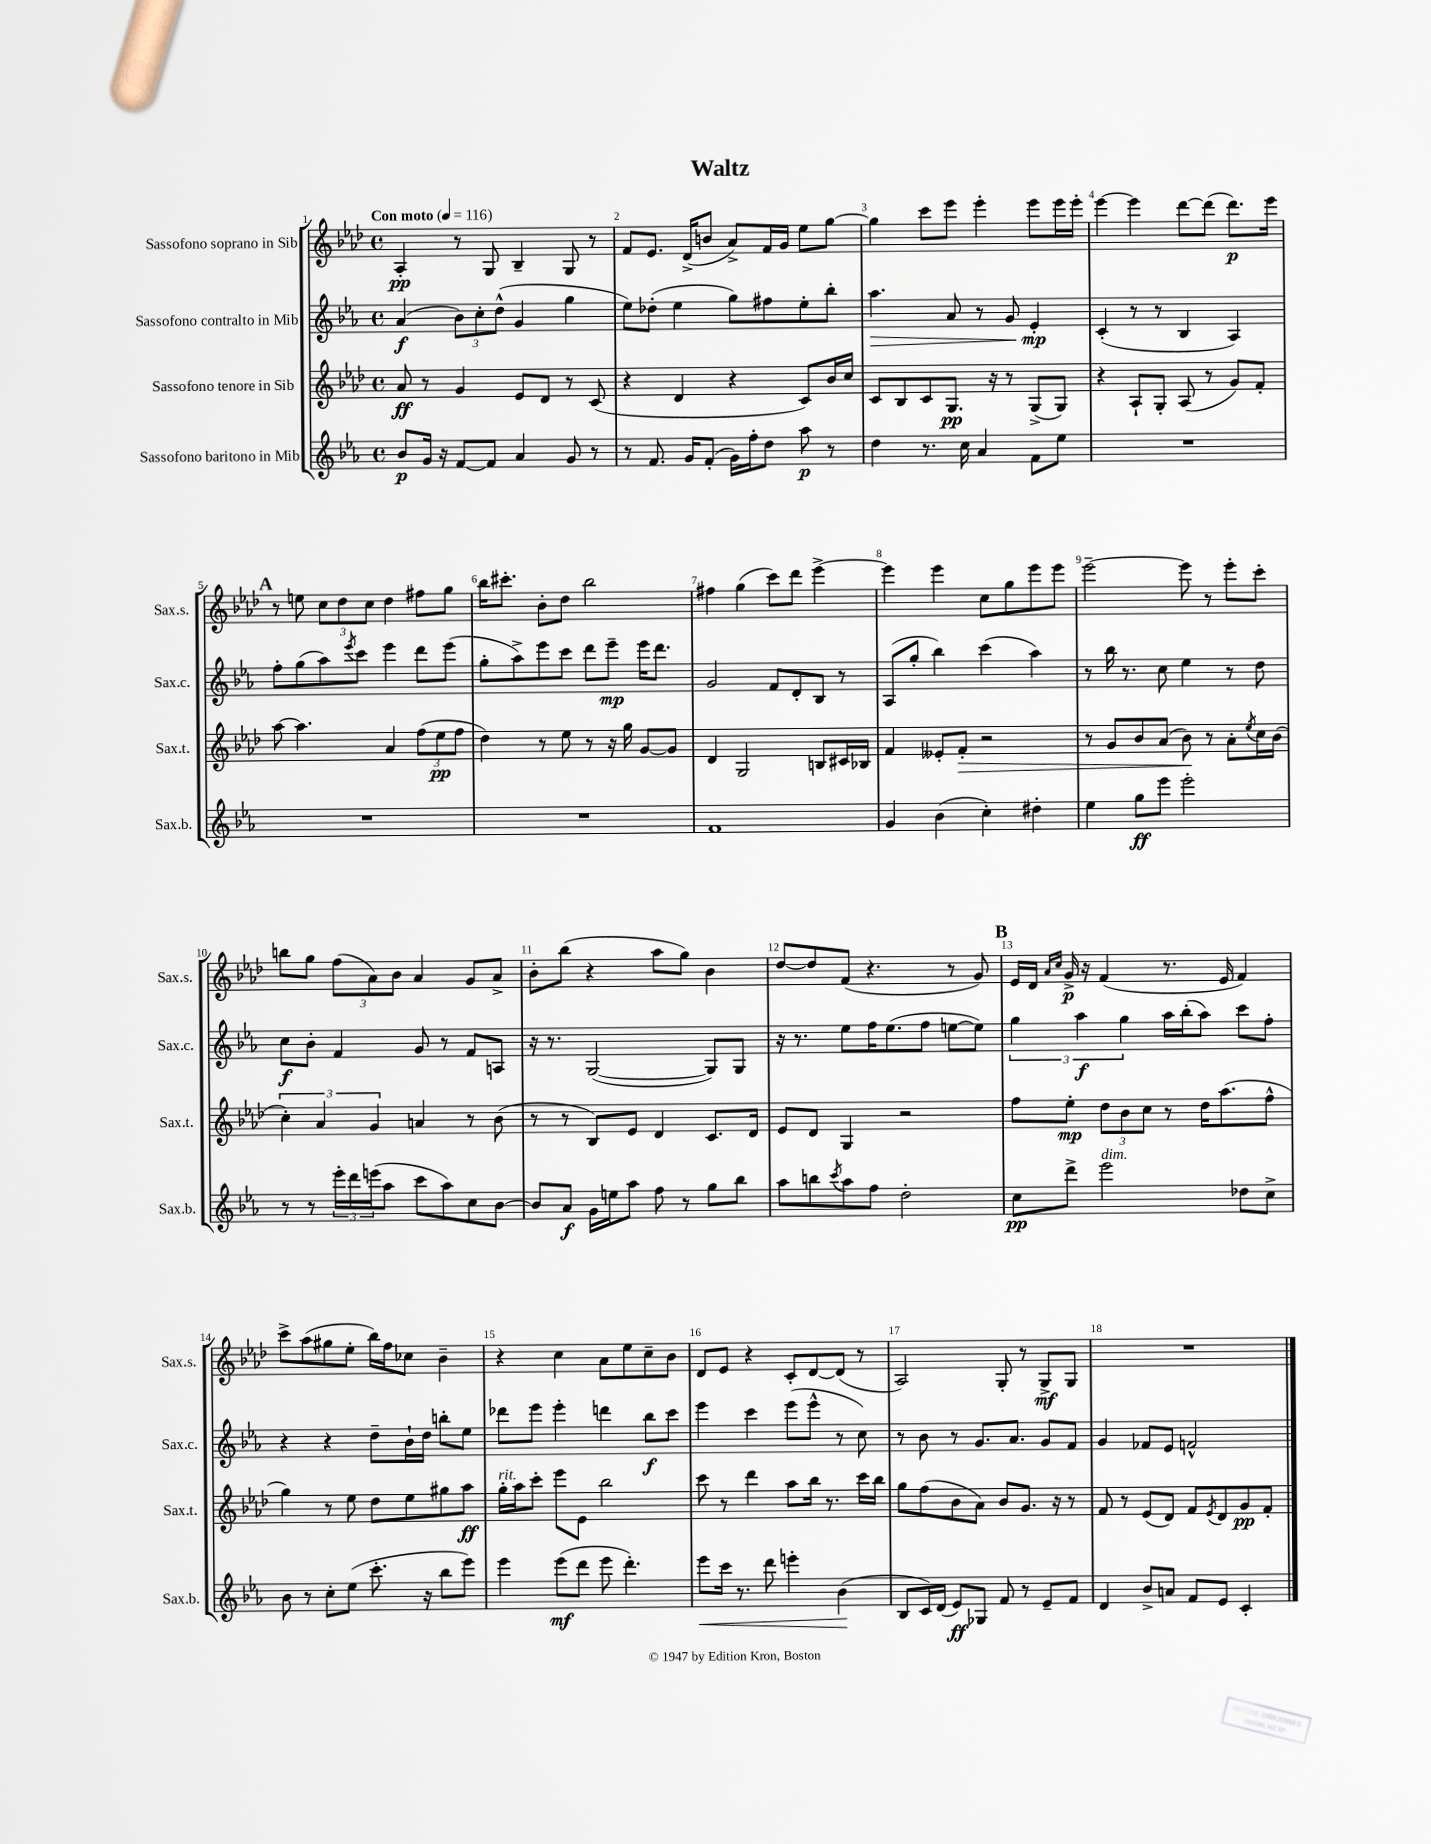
\header { title = "Waltz" }
<<
\new StaffGroup <<
\new Staff = "s0" \with { instrumentName = "Sassofono soprano in Sib" shortInstrumentName = "Sax.s." } {
    \clef treble \key aes \major \defaultTimeSignature \time 4/4 \tempo "Con moto" 4 = 116
    aes4-.\pp r8 g8 bes4-- g8 r8 |
    f'8 ees'8. des'16->( b'8 aes'8->) f'16 g'16 ees''8 g''8~ |
    g''4 c'''8 ees'''8 ees'''4-. ees'''8 ees'''16 ees'''16-. |
    ees'''4~ ees'''4 des'''8~ des'''8( des'''8.\p) ees'''16 |
    \mark \markup { \bold "A" } r8 e''8 \tuplet 3/2 { c''8 des''8 c''8 } des''4 fis''8 g''8 |
    bes''16 cis'''8.-. bes'8-. des''8 bes''2 |
    fis''4 g''4( c'''8) des'''8 ees'''4~-> |
    ees'''4 ees'''4 c''8 g''8 ees'''8 ees'''8 |
    ees'''2~-- ees'''8 r8 ees'''8-. c'''8-. |
    b''8 g''8 \tuplet 3/2 { f''8( aes'8) bes'8 } aes'4 g'8 aes'8-> |
    bes'8-. bes''8( r4 aes''8 g''8) bes'4 |
    des''8~ des''8 f'8( r4. r8 g'8) |
    \mark \markup { \bold "B" } ees'16 des'16 \grace { aes'16 c''16 } g'16->\p r16 f'4( r8. ees'16 f'4) |
    c'''8-> aes''8( gis''8 ees''8-. bes''16) f''16 ces''8 bes'4-- |
    r4 c''4 aes'8 ees''8 c''8-- bes'8 |
    des'8 ees'8 r4 c'8-. des'8~ des'8( r8 |
    aes2) g8-. r8 g8->\mf g8 |
    R1 \bar "|." |
}
\new Staff = "s1" \with { instrumentName = "Sassofono contralto in Mib" shortInstrumentName = "Sax.c." } {
    \clef treble \key ees \major \defaultTimeSignature \time 4/4
    aes'4\f( \tuplet 3/2 { bes'8) c''8-. d''8-^( } g'4 g''4 |
    ees''8) des''8-.( ees''4 g''8) fis''8 ees''8-. bes''8-. |
    aes''4.\> aes'8 r8 g'8 ees'4-.\mp\! |
    c'4-.( r8 r8 bes4 aes4) |
    \mark \markup { \bold "A" } f''8-. g''8( aes''8) \acciaccatura { ees'''8 } c'''8 ees'''4 d'''8 ees'''8( |
    g''8-. aes''8->) ees'''8 c'''8 d'''8 ees'''8--\mp ees'''16 d'''8. |
    g'2 f'8 d'8-. bes8 r8 |
    aes8( g''8-. bes''4) c'''4( aes''4) |
    r8 bes''16 r8. c''8 ees''4 r8 d''8 |
    c''8\f bes'8-. f'4 g'8 r8 f'8 a8 |
    r16 r8. g2~( g8) g8 |
    r16 r8. ees''8 f''16 ees''8.( f''8 e''8~ e''8) |
    \mark \markup { \bold "B" } \tuplet 3/2 { g''4 aes''4\f g''4 } aes''16 bes''16-.( aes''8) c'''8 f''8-. |
    r4 r4 d''8-- bes'16-! d''16 b''8-. ees''8 |
    des'''8 ees'''8 ees'''4-. d'''4 bes''8\f c'''8 |
    ees'''4 c'''4 ees'''8( ees'''8-^ r8 c''8) |
    r8 bes'8 r8 g'8. aes'8. g'8 f'8 |
    g'4 fes'8 ees'8 f'2-^ \bar "|." |
}
\new Staff = "s2" \with { instrumentName = "Sassofono tenore in Sib" shortInstrumentName = "Sax.t." } {
    \clef treble \key aes \major \defaultTimeSignature \time 4/4
    aes'8\ff r8 g'4 ees'8 des'8 r8 c'8( |
    r4 des'4 r4 c'8) bes'16 c''16 |
    c'8 bes8 c'8 g8.\pp r16 r8 g8->( g8) |
    r4 aes8-! g8-. aes8( r8 g'8) f'8-. |
    \mark \markup { \bold "A" } aes''8~ aes''4. aes'4 \tuplet 3/2 { f''8( ees''8\pp f''8 } |
    des''4) r8 ees''8 r8 r16 g''16 g'8~ g'8 |
    des'4 g2 b8 cis'16 bes16 |
    f'4 eeses'8-. f'8-.\> r2 |
    r8 g'8 bes'8 aes'8( bes'8\!) r8 aes'8-. \acciaccatura { ees''8 } c''16 bes'16( |
    \tuplet 3/2 { c''4-.) aes'4 g'4 } a'4 r8 bes'8( |
    r8 r8 bes8) ees'8 des'4 c'8. des'16 |
    ees'8 des'8 g4 r2 |
    \mark \markup { \bold "B" } f''8 ees''8-.\mp \tuplet 3/2 { des''8 bes'8 c''8 } r8 des''16 aes''8.( f''8-^ |
    g''4) r8 ees''8 des''8 ees''8 gis''8 aes''8\ff |
    g''16-.^\markup { \italic "rit." } aes''16 c'''8-. ees'''8 ees'8 bes''2 |
    c'''8 r8 des'''4 aes''8 bes''16 r8. c'''16 bes''16 |
    g''8 f''8( bes'8 aes'8) bes'8 g'8. r16 r8 |
    f'8 r8 ees'8( des'8) f'8 \acciaccatura { ees'8 } des'8 g'8\pp f'8-. \bar "|." |
}
\new Staff = "s3" \with { instrumentName = "Sassofono baritono in Mib" shortInstrumentName = "Sax.b." } {
    \clef treble \key ees \major \defaultTimeSignature \time 4/4
    bes'8\p g'16 r16 f'8~ f'8 aes'4 g'8 r8 |
    r8 f'8. g'16 f'8-.( g'16) f''16-. d''8 aes''8\p r8 |
    d''4 r8. c''16 aes'4 f'8 ees''8 |
    R1 |
    \mark \markup { \bold "A" } R1 |
    R1 |
    f'1 |
    g'4 bes'4( c''4-.) dis''4-. |
    ees''4 g''8\ff ees'''8 ees'''2-. |
    r8 r8 \tuplet 3/2 { ees'''16-. d'''16 e'''16( } aes''8 c'''8 aes''8) c''8 bes'8~ |
    bes'8 aes'8\f g'16 e''16 aes''8 f''8 r8 g''8 bes''8 |
    aes''8 b''8 \acciaccatura { c'''8 } aes''8 f''8 d''2-. |
    \mark \markup { \bold "B" } c''8\pp d'''8-> ees'''2^\markup { \italic "dim." } des''8 c''8-> |
    bes'8 r8 c''8-. ees''8( c'''8.-. r16 bes''8 ees'''8) |
    ees'''4 ees'''8\mf( d'''8 ees'''8 d'''4.-.) |
    ees'''8\< c'''16 r8. d'''8 e'''4-. bes'4\!( |
    bes8 c'16) d'16( ees'8\ff) ges8 f'8 r8 ees'8-- f'8 |
    d'4 bes'8-> a'8 f'8 ees'8 c'4-. \bar "|." |
}
>>
>>
\layout { \context { \Score \override BarNumber.break-visibility = ##(#f #t #t) barNumberVisibility = #all-bar-numbers-visible } }
